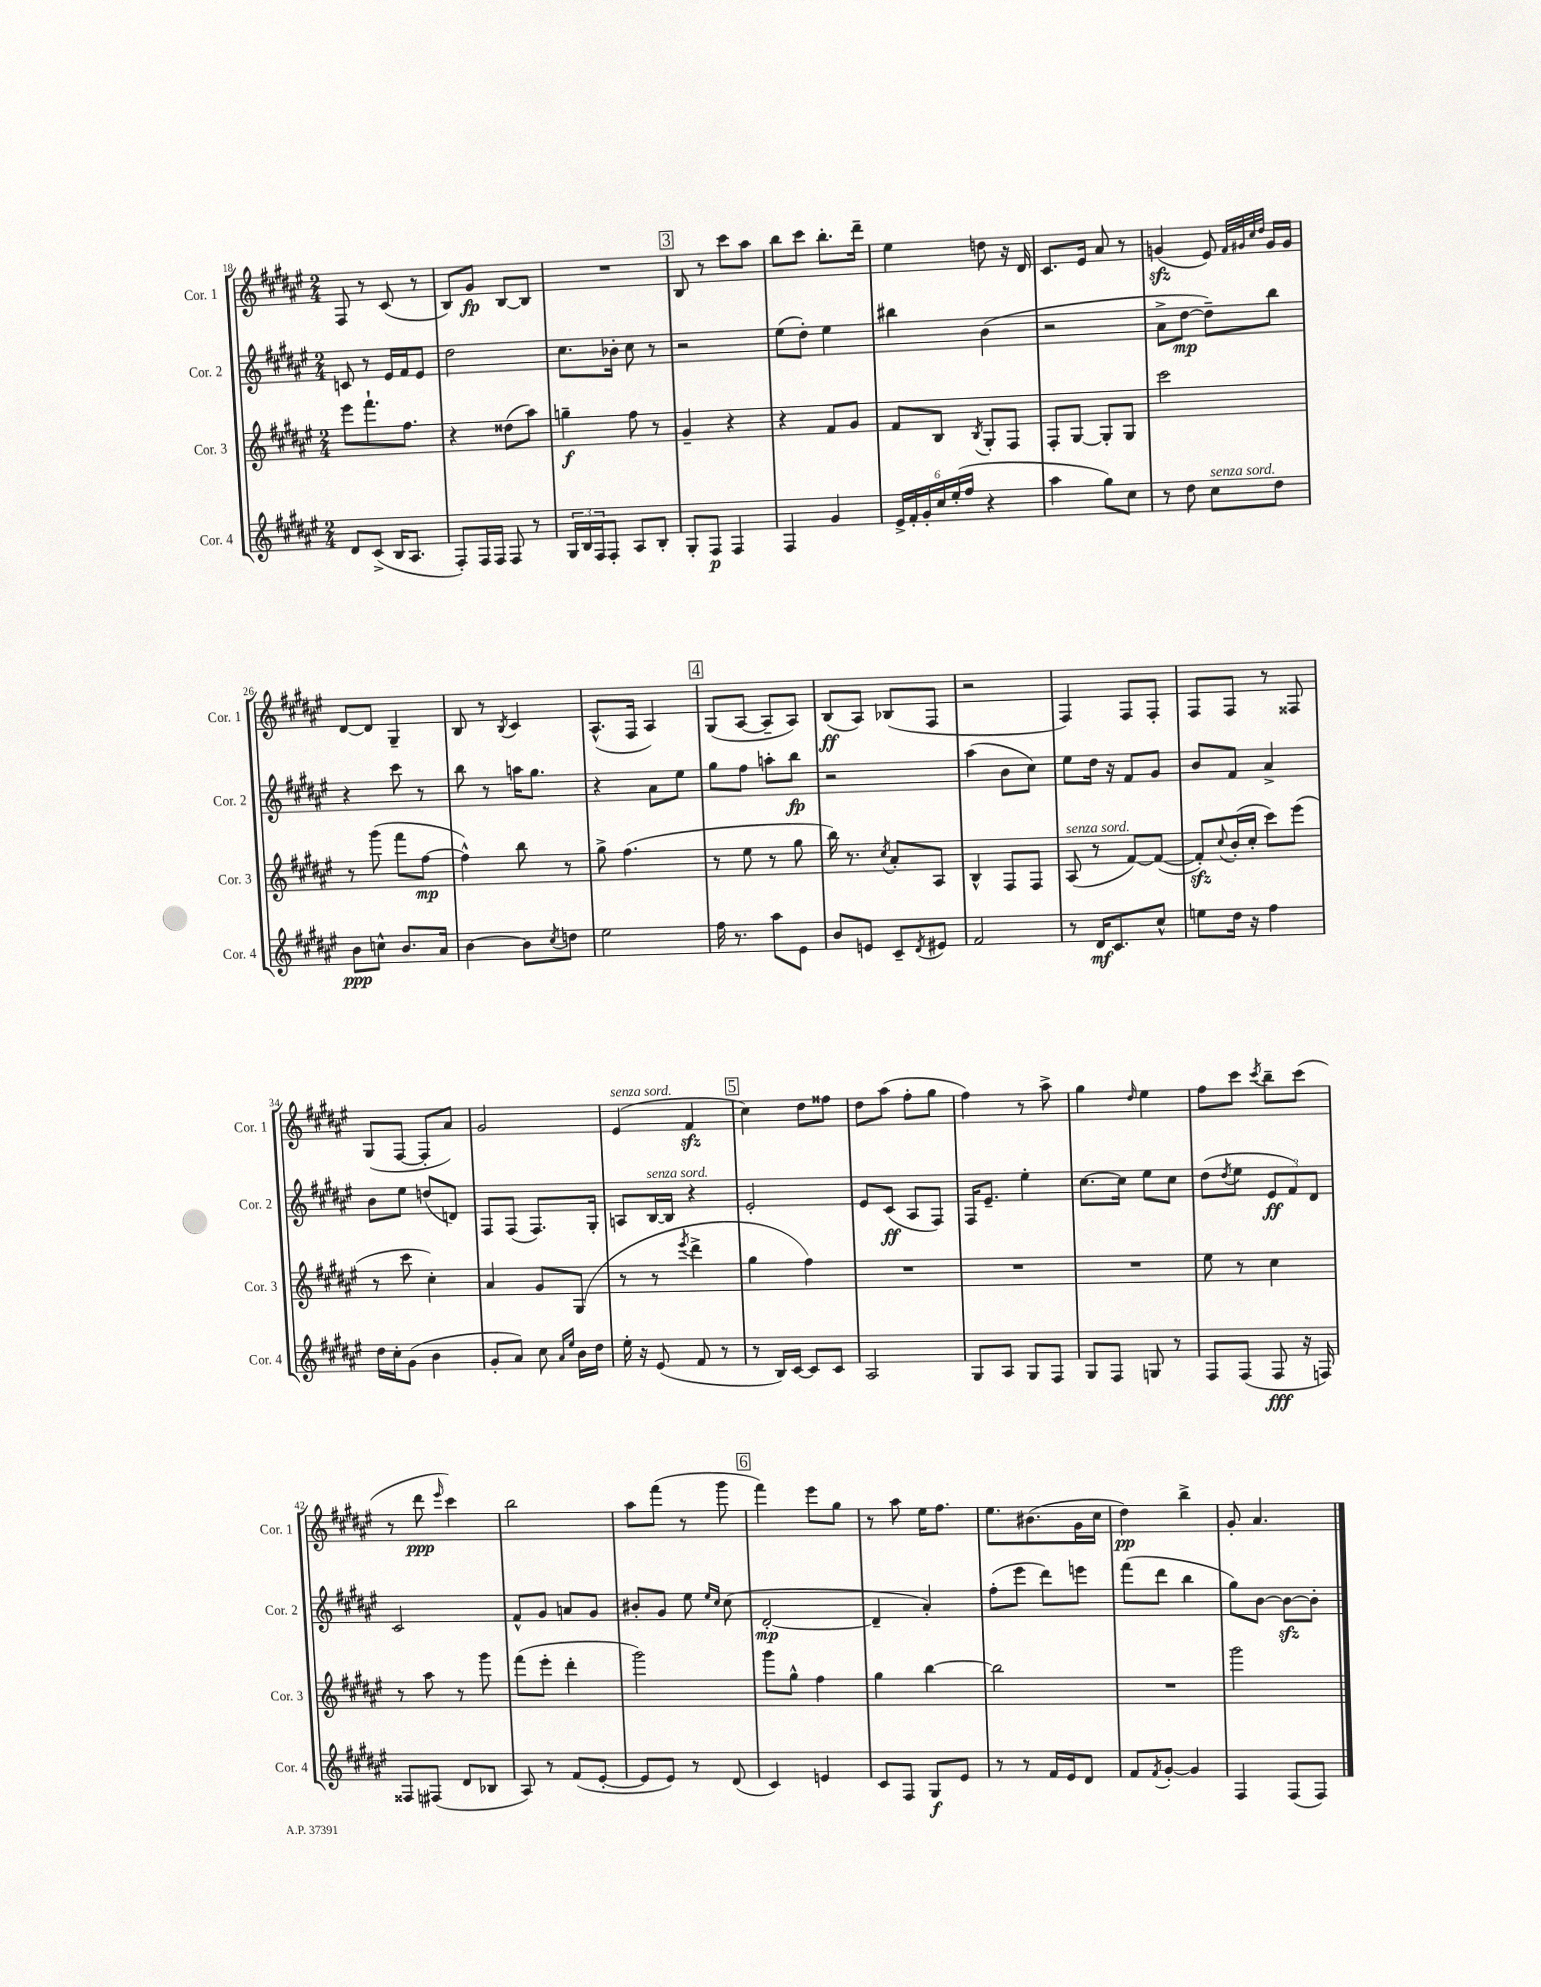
<<
\new StaffGroup <<
\new Staff = "s0" \with { instrumentName = "Cor. 1" shortInstrumentName = "Cor. 1" } {
    \clef treble \key fis \major \numericTimeSignature \time 2/4
    fis8 r8 cis'8( r8 |
    b8) gis'8\fp b8~ b8 |
    R2 |
    \mark \markup { \box "3" } b8 r8 cis'''8 ais''8 |
    b''8 cis'''8 b''8.-. dis'''16-- |
    eis''4 d''8 r16 dis'16 |
    cis'8. eis'16 ais'8 r8 |
    g'4\sfz( eis'8) \grace { fis'32 gis'32 cis''32 dis''32 } gis'16 gis'16 |
    dis'8~ dis'8 gis4-- |
    b8 r8 \acciaccatura { b8 } cis'4 |
    ais8.-^( fis16 ais4) |
    \mark \markup { \box "4" } gis8( ais8~ ais8-- ais8) |
    b8\ff( ais8) bes8( fis8 |
    r2 |
    fis4) fis8 fis8-. |
    fis8 fis8 r8 fisis8 |
    gis8( fis8~ fis8-. ais'8) |
    gis'2 |
    eis'4^\markup { \italic "senza sord." }( fis'4\sfz |
    \mark \markup { \box "5" } cis''4) dis''8 fisis''8 |
    dis''8 ais''8( fis''8-. gis''8 |
    fis''4) r8 ais''8-> |
    gis''4 \grace { dis''16 } eis''4 |
    fis''8 cis'''8 \acciaccatura { cis'''8 } b''8-- cis'''8( |
    r8 dis'''8\ppp \grace { eis'''16 } cis'''4) |
    b''2 |
    ais''8 fis'''8( r8 gis'''8 |
    \mark \markup { \box "6" } fis'''4) eis'''8 gis''8 |
    r8 ais''8 eis''16 fis''8. |
    eis''8. bis'8.( gis'16 cis''16 |
    dis''4\pp) b''4-> |
    gis'8-. ais'4. \bar "|." |
}
\new Staff = "s1" \with { instrumentName = "Cor. 2" shortInstrumentName = "Cor. 2" } {
    \clef treble \key fis \major \numericTimeSignature \time 2/4
    c'8 r8 eis'16 fis'16 eis'8 |
    dis''2 |
    cis''8. bes'16-. cis''8 r8 |
    \mark \markup { \box "3" } r2 |
    eis''8( dis''8-.) eis''4 |
    bis''4 b'4( |
    r2 |
    ais'8-> dis''8~\mp dis''8--) b''8 |
    r4 cis'''8 r8 |
    b''8 r8 a''16 gis''8. |
    r4 ais'8 eis''8 |
    \mark \markup { \box "4" } gis''8 fis''8 a''8-. b''8\fp |
    r2 |
    ais''4( b'8 cis''8) |
    eis''8 dis''16 r16 fis'8 gis'8 |
    b'8 fis'8 ais'4-> |
    b'8 eis''8 d''8( d'8) |
    fis8 fis8( fis8.) gis16-. |
    a8 b16~^\markup { \italic "senza sord." } b16 r4 |
    \mark \markup { \box "5" } eis'2-. |
    eis'8 cis'8\ff( ais8 fis8) |
    fis16 eis'8.-- eis''4-. |
    cis''8.~ cis''16 eis''8 cis''8 |
    dis''8( \acciaccatura { dis''8 } eis''8 \tuplet 3/2 { eis'8\ff fis'8) dis'8 } |
    cis'2 |
    fis'8-^ gis'8 a'8 gis'8 |
    bis'8-. gis'8 eis''8 \grace { eis''16 cis''16 } cis''8( |
    \mark \markup { \box "6" } dis'2~-.\mp |
    dis'4-- ais'4-.) |
    fis''8-.( eis'''8 dis'''8) e'''8 |
    fis'''8( dis'''8 b''4 |
    gis''8) b'8~ b'8~\sfz b'8-. \bar "|." |
}
\new Staff = "s2" \with { instrumentName = "Cor. 3" shortInstrumentName = "Cor. 3" } {
    \clef treble \key fis \major \numericTimeSignature \time 2/4
    eis'''8 fis'''8.-! fis''8. |
    r4 disis''8( ais''8) |
    g''4--\f fis''8 r8 |
    \mark \markup { \box "3" } gis'4-- r4 |
    r4 fis'8 gis'8 |
    fis'8 b8 \acciaccatura { b8 } gis8-. fis8 |
    fis8-. gis8~ gis8-. gis8 |
    cis'''2 |
    r8 gis'''8( fis'''8 fis''8~\mp |
    fis''4-^) b''8 r8 |
    gis''8-> fis''4.( |
    \mark \markup { \box "4" } r8 eis''8 r8 gis''8 |
    b''16) r8. \acciaccatura { cis''8 } ais'8-. ais8 |
    b4-^ fis8 fis8 |
    ais8^\markup { \italic "senza sord." }( r8 fis'8~) fis'8~( |
    fis'8-.\sfz) \appoggiatura { cis''8 } b'16-.( cis''16-. cis'''8) eis'''8( |
    r8 cis'''8 cis''4-.) |
    ais'4 gis'8 gis8( |
    r8 r8 \acciaccatura { eis'''8 } dis'''4-> |
    \mark \markup { \box "5" } gis''4 fis''4) |
    R2 |
    R2 |
    R2 |
    eis''8 r8 cis''4 |
    r8 ais''8 r8 gis'''8 |
    fis'''8( eis'''8-. dis'''4-. |
    gis'''2) |
    \mark \markup { \box "6" } gis'''8 gis''8-^ fis''4 |
    gis''4 b''4~ |
    b''2 |
    R2 |
    gis'''2 \bar "|." |
}
\new Staff = "s3" \with { instrumentName = "Cor. 4" shortInstrumentName = "Cor. 4" } {
    \clef treble \key fis \major \numericTimeSignature \time 2/4
    dis'8 cis'8->( b16 ais8. |
    fis8-.) fis16 fis16 fis8 r8 |
    \tuplet 3/2 { gis16 b16 fis16 } fis8-. ais8 b8-. |
    \mark \markup { \box "3" } gis8-. fis8\p fis4 |
    fis4 gis'4 |
    \tuplet 6/4 { eis'16-> fis'16-. gis'16-. cis''16 eis''16-.( fis''16 } r4 |
    ais''4 gis''8) cis''8 |
    r8 dis''8 cis''8^\markup { \italic "senza sord." } dis''8 |
    b'8\ppp c''8-^ b'8. ais'16 |
    b'4~ b'8 \acciaccatura { cis''8 } d''8 |
    eis''2 |
    \mark \markup { \box "4" } fis''16 r8. ais''8 eis'8 |
    b'8 e'8 cis'8-- \acciaccatura { dis'8 } eis'8 |
    fis'2 |
    r8 dis'16\mf cis'8. cis''8-^ |
    e''8 dis''16 r16 fis''4 |
    dis''16 cis''16-. gis'8( b'4 |
    gis'8-. ais'8) cis''8 \grace { ais'16 eis''16 } b'16 dis''16 |
    eis''16-. r16 eis'8( fis'8 r8 |
    \mark \markup { \box "5" } r8 b16) cis'16~ cis'8 cis'8 |
    ais2 |
    gis8 ais8 gis8 fis8 |
    gis8 fis8 g8 r8 |
    fis8 fis8( fis8\fff r16 f16) |
    fisis8 fis8( dis'8 bes8 |
    ais8) r8 fis'8( eis'8~-. |
    eis'8 eis'8) r8 dis'8( |
    \mark \markup { \box "6" } cis'4) e'4 |
    cis'8 fis8 gis8\f eis'8 |
    r8 r8 fis'16 eis'16 dis'8 |
    fis'8 \acciaccatura { fis'8 } gis'8~-. gis'4 |
    fis4 fis8( fis8) \bar "|." |
}
>>
>>
\layout { \context { \Score currentBarNumber = #18 } }
